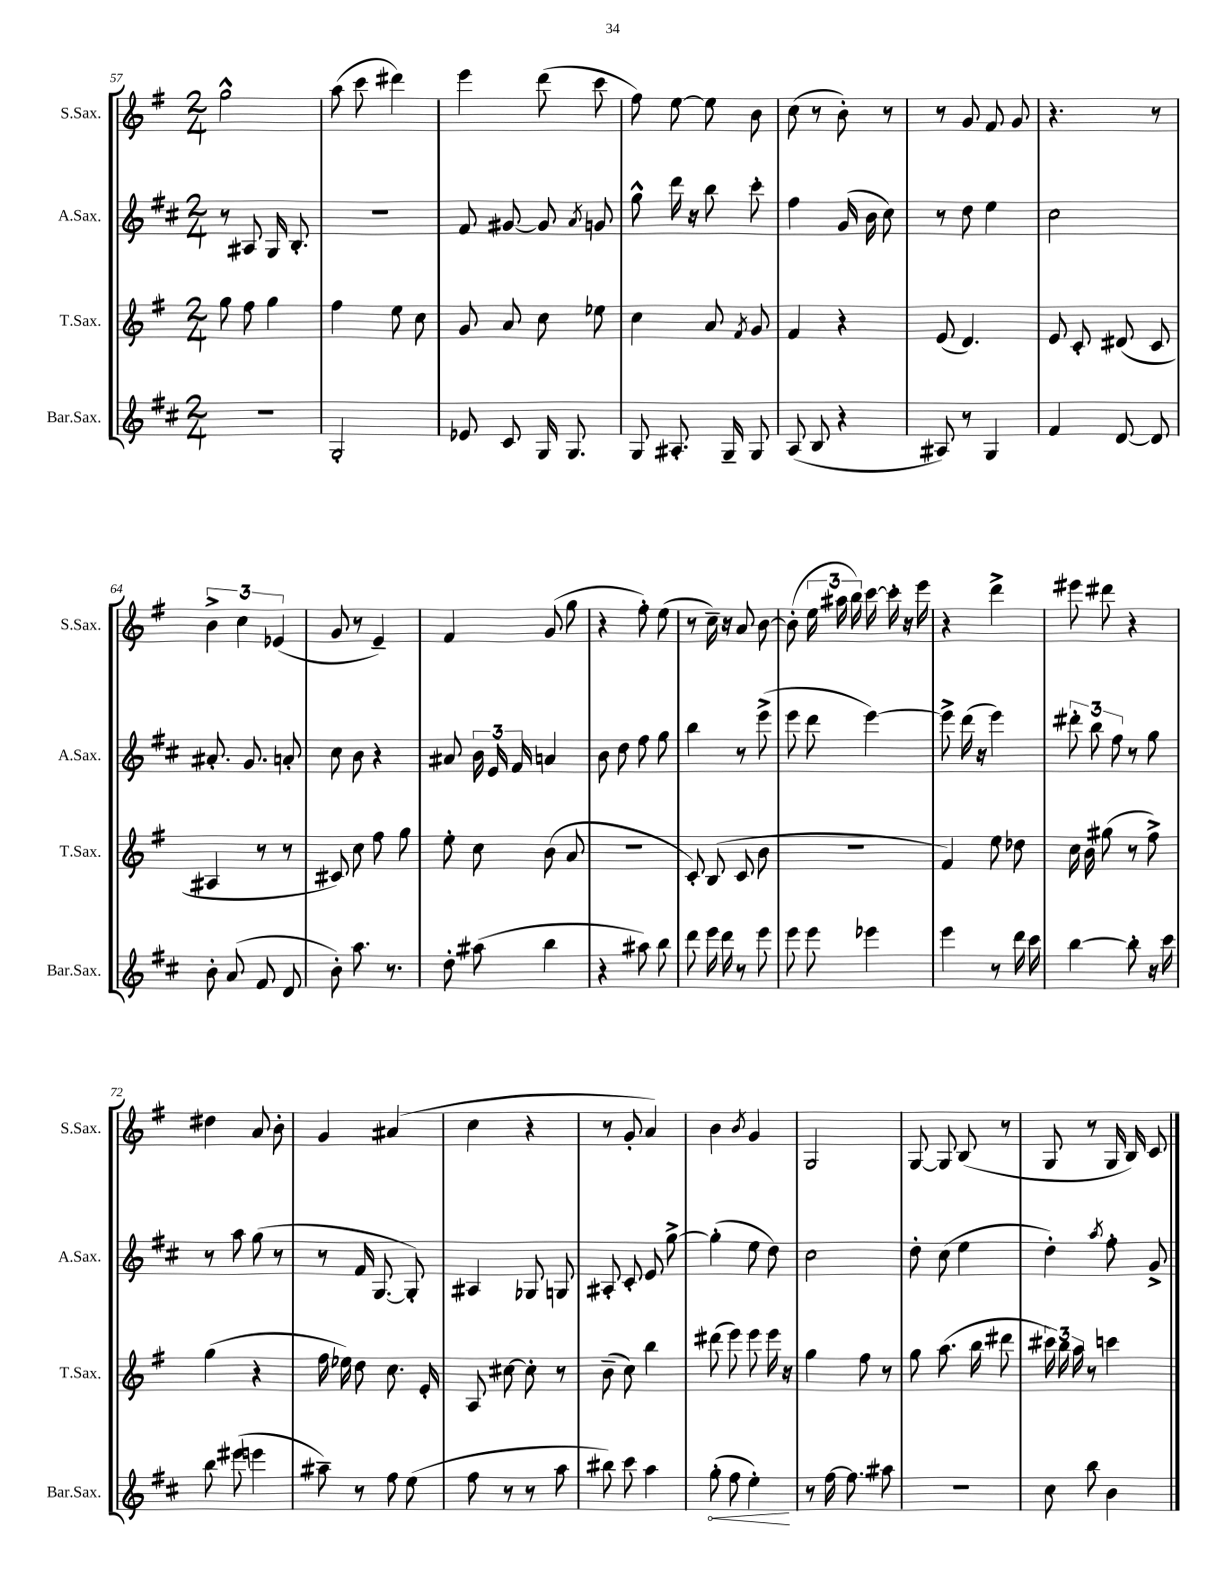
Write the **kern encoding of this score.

**kern	**kern	**kern	**kern
*staff4	*staff3	*staff2	*staff1
*clefG2	*clefG2	*clefG2	*clefG2
*k[f#c#]	*k[f#]	*k[f#c#]	*k[f#]
*M2/4	*M2/4	*M2/4	*M2/4
2r	8gg	8r	2gg^^
.	8ff#	8A#	.
.	4gg	16G	.
.	.	8.B'	.
=	=	=	=
2G'	4ff#	2r	(8aa
.	.	.	8ccc
.	8ee	.	4ddd#)
.	8cc	.	.
=	=	=	=
8e-	8g	8f#	4eee
8c#	8a	[8g#	.
16G	8cc	8g#]	(8ddd
8.G	.	.	.
.	.	8qa	.
.	8ee-	8g	8ccc
=	=	=	=
8G	4cc	8gg^^	8ff#)
8.A#'	.	16ddd	[8ee
.	.	16r	.
.	8a	8bb	8ee]
16G~	.	.	.
.	8qf#	.	.
8G	8g	8ccc#'	8b
=	=	=	=
(8A	4f#	4ff#	(8cc
8B	.	.	8r
4r	4r	(16g	8b')
.	.	16b	.
.	.	8cc#)	8r
=	=	=	=
8A#)	(8e	8r	8r
8r	4.d)	8dd	8g
4G	.	4ee	8f#
.	.	.	8g
=	=	=	=
4f#	8e	2cc#	4.r
.	8c'	.	.
[8d	(8d#	.	.
8d]	8c	.	8r
=	=	=	=
8b'	4A#	8.a#'	6b^
(8a	.	.	.
.	.	.	6cc
.	.	8.g	.
8f#	8r	.	.
.	.	.	(6e-
8d	8r	8a'	.
=	=	=	=
8b')	8c#)	8cc#	8g
8.aa	8cc	8b	8r
.	8ff#	4r	4e~)
8.r	.	.	.
.	8gg	.	.
=	=	=	=
8dd'	8ee'	8a#	4f#
(8aa#	8cc	24b	.
.	.	24e	.
.	.	24f#	.
4bb	(8b	4a	(8g
.	8a	.	8gg
=	=	=	=
4r	2r	8b	4r
.	.	8dd	.
8aa#)	.	8ff#	8ff#')
8bb	.	8gg	(8ee
=	=	=	=
8ddd	8c')	4bb	8r
16eee	(8B	.	16cc~)
16ddd	.	.	16r
8r	8c	8r	8a
8eee	8b	(8eee^	[8b
=	=	=	=
8eee	2r	8eee	(8b']
8eee	.	8ddd	24ee
.	.	.	24aa#
.	.	.	24bb)
4eee-	.	[4eee)	[16ccc
.	.	.	16ccc']
.	.	.	16r
.	.	.	16eee
=	=	=	=
4eee	4f#)	8eee^]	4r
.	.	(16ddd	.
.	.	16r	.
8r	8ee	4eee)	4ddd^
16ddd	8dd-	.	.
16ccc#	.	.	.
=	=	=	=
[4bb	16cc	12ddd#'	8eee#
.	16b	.	.
.	.	12bb	.
.	(8gg#	.	8ddd#
.	.	12ff#	.
8bb']	8r	8r	4r
16r	8ff#^)	8gg	.
16ccc#	.	.	.
=	=	=	=
8bb	(4gg	8r	4dd#
(8eee#	.	8aa	.
4eee	4r	(8gg	8a
.	.	8r	8b'
=	=	=	=
8aa#~)	16ff#	8r	4g
.	16ee-)	.	.
8r	8dd	16f#	.
.	.	[8.G	.
8ff#	8.cc	.	(4a#
(8ee	.	8G'])	.
.	16e'	.	.
=	=	=	=
8ff#	8A	4A#	4cc
8r	[8cc#	.	.
8r	8cc#']	8G-	4r
8aa	8r	8G	.
=	=	=	=
8bb#)	(8b~	8A#'	8r
8ccc#	8cc)	8c#'	8g'
4aa	4bb	8e	4a)
.	.	[8gg^	.
=	=	=	=
(8gg'	(8ddd#	(4gg']	4b
8ff#	8eee)	.	.
.	.	.	8qb
4ee')	8eee	8ee	4g
.	16eee	8dd)	.
.	16r	.	.
=	=	=	=
8r	4gg	2cc#	2G
[16ff#	.	.	.
8.ff#]	.	.	.
.	8ff#	.	.
8aa#	8r	.	.
=	=	=	=
2r	8gg	8dd'	[8G
.	(8.aa	(8cc#	8G]
.	.	4ee	(8B
.	16bb	.	.
.	8ddd#	.	8r
=	=	=	=
8cc#	24ccc#)	4dd')	8G
.	24bb	.	.
.	24aa	.	.
8bb	8r	.	8r
.	.	8qaa	.
4b	4ccc	8ff#'	16G
.	.	.	16B)
.	.	8g^	8c
==	==	==	==
*-	*-	*-	*-
